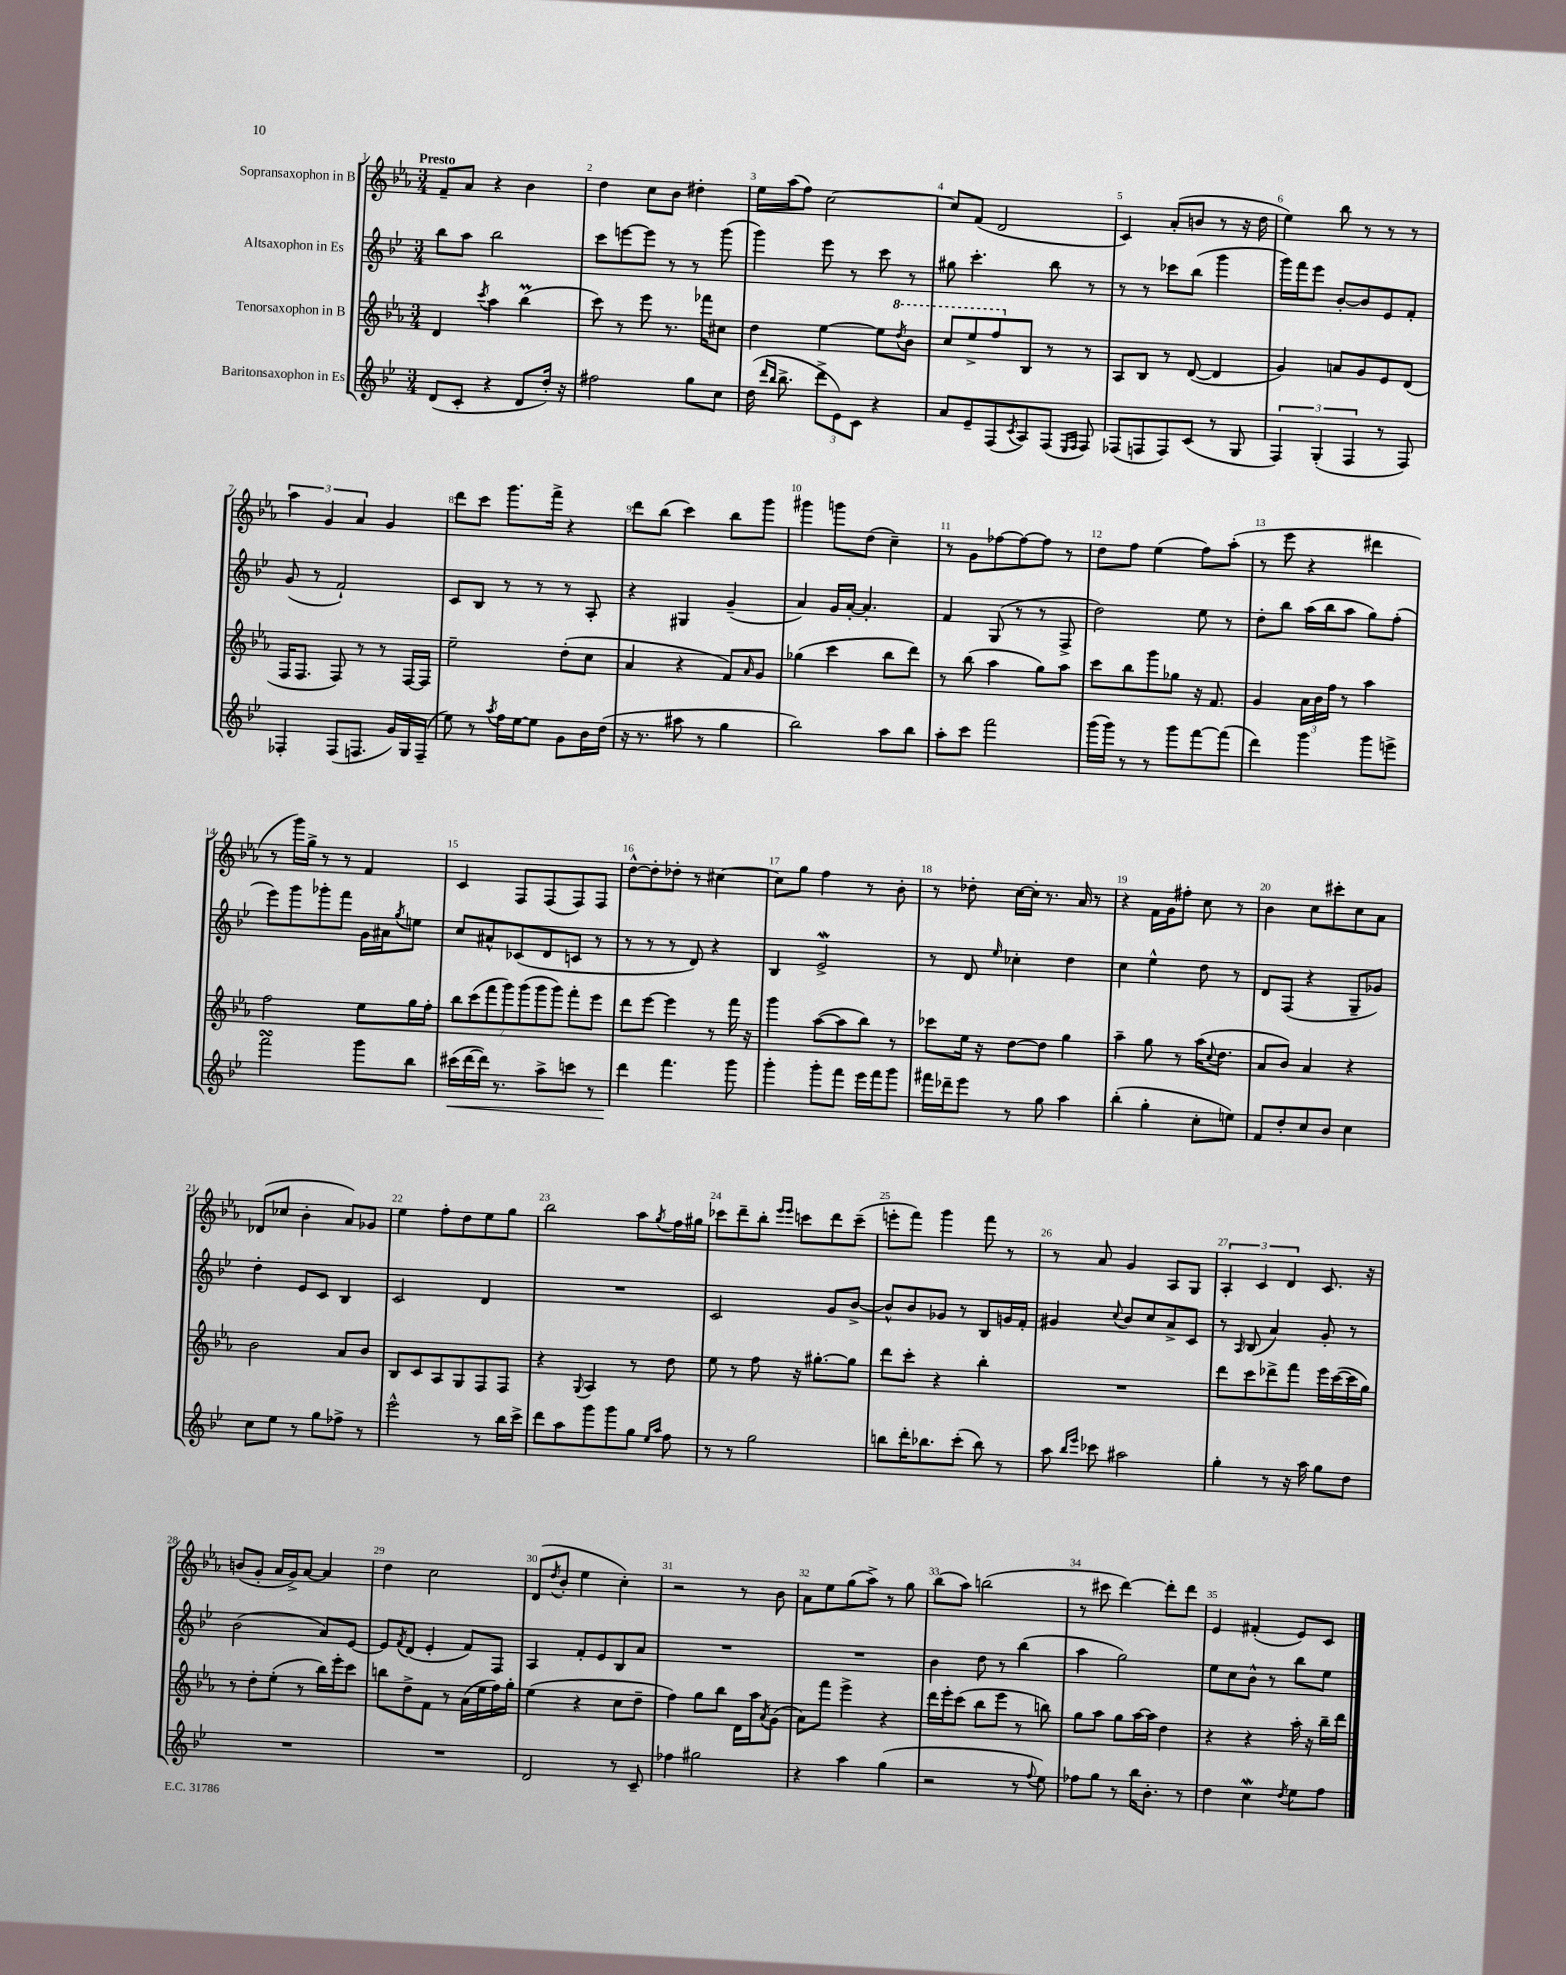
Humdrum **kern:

**kern	**kern	**kern	**kern
*staff4	*staff3	*staff2	*staff1
*clefG2	*clefG2	*clefG2	*clefG2
*k[b-e-]	*k[b-e-a-]	*k[b-e-]	*k[b-e-a-]
*M3/4	*M3/4	*M3/4	*M3/4
(8d/L	4d/	8bb-\L	8f~/L
8c'/J	.	8aa\J	8a-/J
.	8qccc/	.	.
4r	4aa-\	2bb-\	4r
8d/L	(4bb-\	.	4b-\
16dd'/Jk)	.	.	.
16r	.	.	.
=	=	=	=
2ff#\	8ccc\)	8ccc\L	4dd\
.	8r	[8eee\	.
.	8eee-\	8eee\]J	8cc\L
.	8.r	8r	8b-\J
8gg\L	.	8r	4dd#'\
.	16fff-\LK	.	.
8cc\J	8cc#\J	(8ggg\	.
=	=	=	=
(16dd\	4dd\	4ggg\)	16ee-\LL
16qqddd/LL	.	.	.
16qqbb-/JJ	.	.	.
8.bb-^\	.	.	(16aa-\J
.	.	.	8ff\J)
12ddd^\L	[4ee-\	8eee-\	[2cc\
12e-\)	.	.	.
.	.	8r	.
12c\J	.	.	.
4r	8ee-\]L	8ccc\	.
.	8qddd/	.	.
.	8bb-\J	8r	.
=	=	=	=
8a/L	8ccc/L	8gg#\	8cc/]L
8e-~/	8eee-^/	4.ccc'\	(8f/J
(8F/	8fff/	.	2d/
8qc/	.	.	.
8A/)	8B-/J	.	.
(8F/J	8r	8bb-\	.
16qqE-/LL	.	.	.
16qqF/JJ	.	.	.
8F/)	8r	8r	.
=	=	=	=
(8F-/L	8A-/L	8r	4c/)
8F/	8B-/J	8r	.
8F/)	8r	8ccc-\L	(8a-'/L
(8c/J	([8d/	(8bb-\J	8b/J
8r	4d/]	4ggg\	8r
8G/	.	.	16r
.	.	.	16dd\
=	=	=	=
6F/)	4g/)	16ggg\LL)	4ee-\)
.	.	16fff\J	.
.	.	8eee-\J	.
(6G'/	.	.	.
.	8a/L	[8b-'/L	8bb-\
6F/	.	.	.
.	8g/	8b-/]	8r
8r	8e-/	8e-/	8r
8F/)	(8d/J	8f'/J	8r
=	=	=	=
4F-'/	16F/LK	(8g/	6aa-\
.	8.F/J	.	.
.	.	8r	.
.	.	.	6g/
(8F-/L	8F/)	2f`/)	.
.	.	.	6a-/
8.F/J	8r	.	.
.	8r	.	4g/
16g/LL)	.	.	.
16G/	[16F/LL	.	.
(16F~/JJ	16F/]JJ	.	.
=	=	=	=
8ee-\)	2ee-~\	8c/L	8ddd\L
8r	.	8B-/J	8ccc\J
8qaa/	.	.	.
16ff\LL	.	8r	8.ggg\L
[16ee-\J	.	.	.
8ee-\]J	.	8r	.
.	.	.	16fff^\Jk
8g\L	(8dd'\L	8r	4r
16b-\L	8cc\J	8A'/	.
(16dd\JJ	.	.	.
=	=	=	=
16r	4a-/	4r	8ddd\L
8.r	.	.	.
.	.	.	(8bb-\J
8aa#\	4r	4G#/	4ccc\)
8r	.	.	.
4gg\	8f/L)	(4g~/	8bb-\L
.	16qqa-/	.	.
.	8g/J	.	8ggg\J
=	=	=	=
2bb-\)	(4gg-\	4a/)	4ggg#\
.	4ccc\	16g/LL	8ggg\L
.	.	[16a'/JJ	.
.	.	4.a'/]	(8dd\J
8aa\L	8bb-\L	.	4cc~\)
8bb-\J	8ddd\J)	.	.
=	=	=	=
8aa'\L	8r	4f/	8r
8ccc\J	(8bb-\	.	8g\L
2fff\	4aa-\	(8G/	[8ff-\
.	.	8r	8ff-\_
.	8gg\L)	8r	8ff-\]J
.	8aa-\J	8F^/	8r
=	=	=	=
(16ggg\LL	8ccc\L	2dd\)	8dd\L
16ggg\JJ)	.	.	.
8r	8bb-\	.	8ff\J
8r	8ggg\	.	(4ee-\
8ggg\L	8gg-\J	.	.
[8fff\	16r	8ee-\	8ff\L)
.	8.f/	.	.
(8fff\]J	.	8r	(8aa-'\J
=	=	=	=
4ddd\)	4g/	8dd'\L	8r
.	.	8bb-\J	8eee-\
4ggg\	24a-\LL	(16aa\LL	4r
.	24b-\	.	.
.	.	16bb-\J	.
.	24ff\JJ	.	.
.	8r	8aa\J	.
8ggg\L	4aa-\	8gg\L)	4ddd#\
8eee^\J	.	(8ff'\J	.
=	=	=	=
2fff\	2ff\	8eee-\L)	8r
.	.	8ggg\	16ggg\LL)
.	.	.	16gg^\JJ
.	.	8ggg-'\	8r
.	.	8fff\J	8r
8ggg\L	8ee-\L	16g\LL	4f/
.	.	16a#\J	.
.	.	8qgg/	.
8bb-\J	16gg\L	8ee\J	.
.	16ff'\JJ	.	.
=	=	=	=
(16ccc#\LL	14bb-\L	8cc/L	4c/
[16ddd\	.	.	.
.	(14ccc\	.	.
16ddd\]JJ)	.	8a#^^/	.
.	14fff\	.	.
8.r	.	.	.
.	14ggg\)	.	.
.	.	(8c-/	8F/L
.	(14ggg\	.	.
.	14ggg\	.	.
8aa^\L	.	8d/	(8F/
.	14ggg\J)	.	.
8ccc\J	8fff'\L	8c/J	8F/)
8r	8eee-\J	8r	8F/J
=	=	=	=
4ddd\	8ddd\L	8r	[8dd^^\L
.	[8eee-\J	8r	8dd'\]
4.fff\	4eee-\]	8r	8dd-'\J
.	.	8d/)	8r
.	8r	4r	[4cc#\
8ggg\	16fff\	.	.
.	16r	.	.
=	=	=	=
4ggg'\	4ggg\	4B-/	8cc#\]L
.	.	.	8gg\J
8ggg'\L	([8aa-\L	2e-^/	4ff\
8fff\J	8aa-\]	.	.
16eee-\LL	8bb-\J)	.	8r
16fff\J	.	.	.
8ggg\J	8r	.	8b-'\
=	=	=	=
16fff#\LL	8ccc-\L	8r	8r
16ddd-~\J	.	.	.
8eee-\J	16ee-\Jk	8d/	8dd-'\
.	16r	.	.
.	.	16qqee-/	.
8r	[8dd\L	4cc-'\	[16cc\LL
.	.	.	16cc'\]JJ
8gg\	8dd\]J	.	8.r
4aa\	4gg\	4dd\	.
.	.	.	16a-/
.	.	.	8r
=	=	=	=
(4bb-'\	4aa-~\	4cc\	4r
4gg'\	8gg\	4ee-^^\	16f\LL
.	.	.	16g\J
.	8r	.	8ff#'\J
8cc'\L	(16aa-\LK	8dd\	8cc\
.	8qqcc/	.	.
.	8.dd\J	.	.
8ee\J)	.	8r	8r
=	=	=	=
8f/L	8a-/L	8d/L	4b-\
8dd'/	8b-/J)	(8F/J	.
8cc/	4a-/	4r	8cc\L
8b-/J	.	.	8ccc#'\
4cc\	4r	8G~/L	8cc\
.	.	8g-/J)	8a-\J
=	=	=	=
8cc\L	2b-\	4dd'\	(8d-/L
8ee-\J	.	.	8cc-/J
8r	.	8e-/L	4b-'\
8gg\L	.	8c/J	.
8ff-^\J	8a-/L	4B-/	8a-/L)
8r	8b-/J	.	8g-/J
=	=	=	=
2eee-^^\	8B-/L	2c/	4ee-\
.	8c/	.	.
.	8A-/	.	8ff'\L
.	8G/	.	8dd\
8r	8F/	4d/	8ee-\
16bb-\LL	8F/J	.	8gg\J
16ccc^\JJ	.	.	.
=	=	=	=
8ddd\L	4r	2.r	2bb-\
8aa\	.	.	.
.	8qqG/	.	.
8ggg\	4A-/	.	.
8ggg\	.	.	.
8gg\J	8r	.	8aa-\L
16qqee-/LL	.	.	.
16qqaa/JJ	.	.	8qgg/
8ff\	8dd\	.	16ff\L
.	.	.	16gg#\JJ
=	=	=	=
8r	8ee-\	2c/	8ccc-\L
8r	8r	.	8ddd~\
2gg\	8ff\	.	8bb-'\J
.	.	.	16qqeee-/LL
.	.	.	16qqeee-/JJ
.	16r	.	8ccc\L
.	[8.gg#'\L	.	.
.	.	8g/L	8ddd\
.	8gg#\]J	[8b-^/J	(8ccc~\J
=	=	=	=
8bb\L	8ddd\L	8b-^^/]L	8eee'\L
16ddd'\K	8ccc'\J	8b-/	8fff\J)
8.bb-\	.	.	.
.	4r	8g-/J	4ggg\
(8ccc'\J	.	8r	.
8bb-\)	4bb-'\	8B-/L	8fff\
8r	.	16g/L	8r
.	.	16f'/JJ	.
=	=	=	=
8aa\	2.r	4g#/	8r
16qqbb-/LL	.	.	.
16qqeee-/JJ	.	.	.
8ccc-\	.	.	8a-/
.	.	8qqcc/	.
2aa#\	.	8b-/L	4g/
.	.	8cc/	.
.	.	8a^/	8A-/L
.	.	8c/J	8G/J
=	=	=	=
4gg'\	8ddd\L	8r	6A-'/
.	.	16qqA/	.
.	8ccc\	(8B-/	.
.	.	.	6c/
8r	8ddd-^\	4a/)	.
.	.	.	6d/
16r	8fff\J	.	.
16aa\	.	.	.
8gg\L	16eee-\LL	8g'/	8.c/
.	([16ccc\	.	.
8dd\J	16ccc\]	8r	.
.	16gg\JJ)	.	16r
=	=	=	=
2.r	8r	(2b-\	(8b/L
.	8dd'\L	.	8g'/J
.	(8ee-'\J	.	16a-/LL
.	.	.	16g^/J)
.	8r	.	[8a-/J
.	16bb-\LL)	8a/L)	4a-/]
.	16eee-'\J	.	.
.	8ccc\J	[8e-/J	.
=	=	=	=
2.r	8bb\L	8e-/]L	4dd\
.	.	8qf/	.
.	8dd^\	(8d/J	.
.	8f\J	4e-'/	2cc\
.	8r	.	.
.	(16a-\LL	8f/L)	.
.	16ee-\	.	.
.	16ff\)	8F/J	.
.	16gg'\JJ	.	.
=	=	=	=
2d/	(4ee-\	4A/	(8d/L
.	.	.	8qdd/
.	.	.	8b-'/J
.	4r	8f'/L	4ee-\
.	.	8e-/	.
8r	8cc\L	8B-/	4cc'\)
8c~/	8dd~\J	8a/J	.
=	=	=	=
4ff-\	4ff\)	2.r	2r
2gg#\	8gg\L	.	.
.	8bb-\J	.	.
.	16d\LL	.	8r
.	16aa-\J	.	.
.	8qa-/	.	.
.	(8g\J	.	8b-\
=	=	=	=
4r	8a-\L)	2.r	8a-\L
.	8fff\J	.	8ee-\
4aa\	4eee-^\	.	(8gg\
.	.	.	8aa-^\J)
(4gg\	4r	.	8r
.	.	.	8gg\
=	=	=	=
2r	16ddd\LL	4b-\	(8bb-\L
.	16eee-'\J	.	.
.	(8ccc\J	.	8aa-\J)
.	8bb-\L	8dd\	(2bb\
.	8eee-\J	8r	.
8r	8r	(4bb-\	.
8qqff/	.	.	.
8ee-\)	8bb\)	.	.
=	=	=	=
8ff-\L	8gg\L	4aa\	8r
8gg\J	8aa-\J	.	8ccc#\
8r	8gg\L	2gg\)	[4ddd\)
16bb-\LK	[16aa-\L	.	.
8.b-'\J	16aa-\]JJ	.	.
.	4dd\	.	8ddd'\]L
8r	.	.	8ddd\J
=	=	=	=
4dd\	4r	8ee-\L	4e-/
.	.	8cc\	.
4cc\	4r	8b-^^\J	(4f#'/
.	.	8r	.
8qdd/	.	.	.
8ee-\L	16aa-'\	8bb-\L	8e-/L)
.	16r	.	.
8ff\J	16bb-~\LL	8ee-\J	8c/J
.	16ddd\JJ	.	.
==	==	==	==
*-	*-	*-	*-
